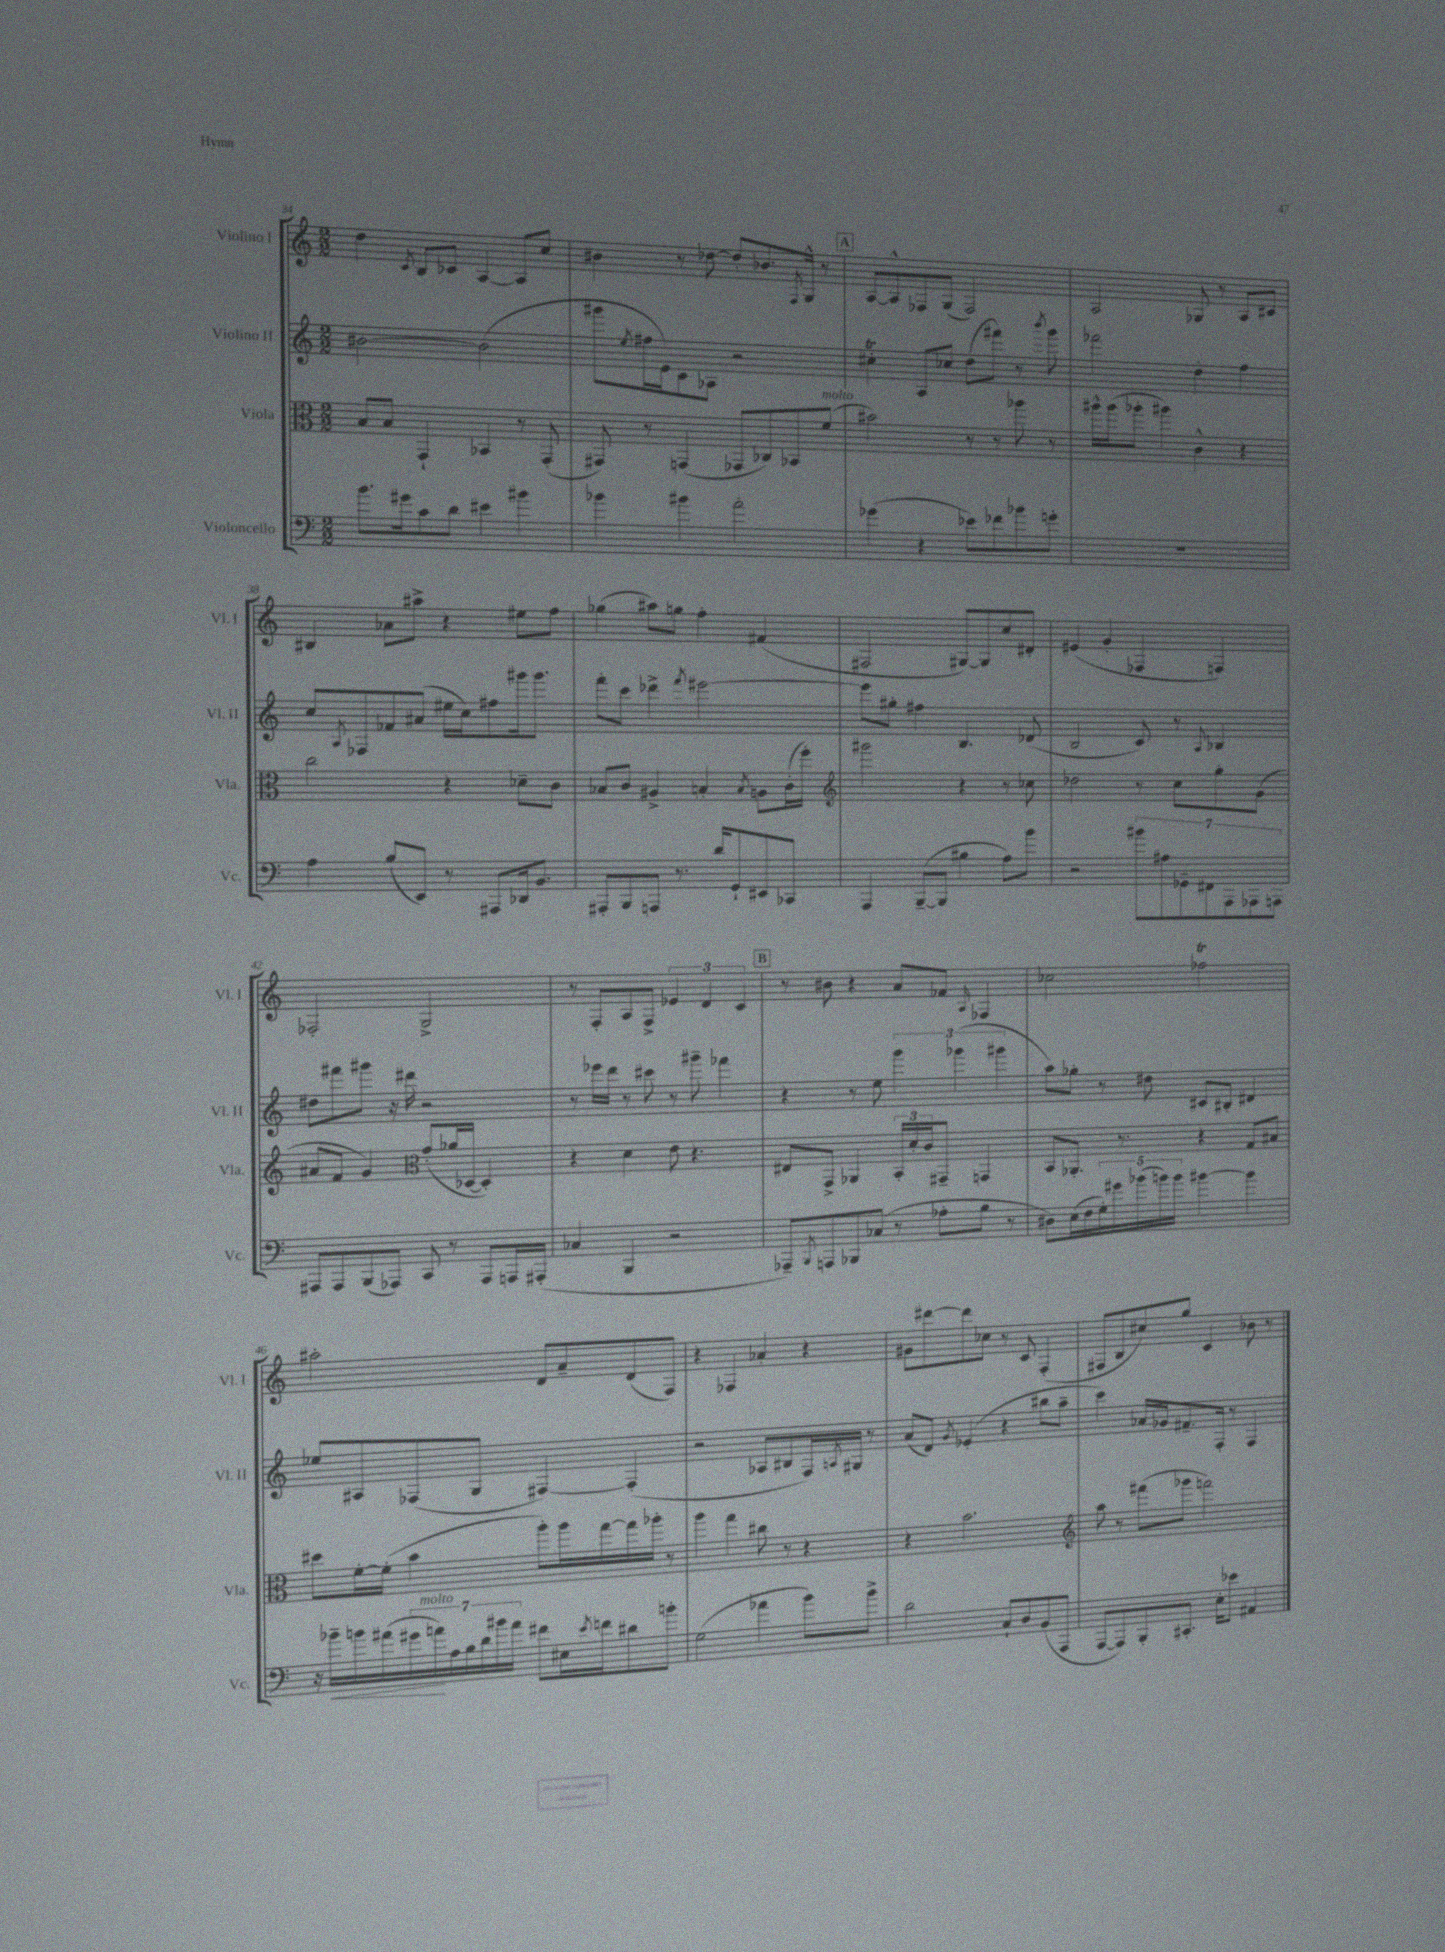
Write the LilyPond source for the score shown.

<<
\new StaffGroup <<
\new Staff = "s0" \with { instrumentName = "Violino I" shortInstrumentName = "Vl. I" } {
    \clef treble \key c \major \numericTimeSignature \time 2/2
    d''4 \acciaccatura { c'8 } b8 ces'8 a4~ a8 c''8 |
    bis'4 r8 des''8~ des''8-. bes'8. \acciaccatura { f8 } g16-^ r8 |
    \mark \markup { \box "A" } a8~ a8-^ fes8 g8( fes2) |
    a2 ges8 r8 a8 cis'8 |
    bis4 aes'8 ais''8-> r4 eis''8 f''8 |
    ges''4( ais''8) g''8 f''4-. fis'4( |
    fis2 gis8~) gis8 c''8 dis'8-. |
    eis'4( g'4-. fes4 f4) |
    fes2-. g2-> |
    r8 f8-. a8 f8-> \tuplet 3/2 { ees'4 d'4 c'4 } |
    \mark \markup { \box "B" } r8 bis'8 r4 a'8 fes'8 \grace { a16 } fes4 |
    ces''2 fes''2\trill |
    ais''2-. d'8 a'8-- d'8( f8) |
    r4 fes4 aes'4-. r4 |
    gis'8 dis'''8~ dis'''8 ces''8 r8 c'8 f4-.( |
    fis8 b8 cis''8) g''8 c'4 bes'8 r8 \bar "|." |
}
\new Staff = "s1" \with { instrumentName = "Violino II" shortInstrumentName = "Vl. II" } {
    \clef treble \key c \major \numericTimeSignature \time 2/2
    bis'2~ bis'2( |
    gis'''8 \acciaccatura { e''8 } fis''16 e'16) c'8 aes8 r2 |
    \mark \markup { \box "A" } cis''4-.\trill a8 ces''8 d''8( fis'''8) r8 \acciaccatura { b'''8 } g'''8 |
    fes'''2 d''4-. f''4 |
    c''8 \acciaccatura { a8 } fes8 fes'8 ais'8( eis''16 c''16) fis''8 gis'''16 gis'''8. |
    f'''8-. c'''8 des'''4-> \acciaccatura { f'''8 } eis'''2~ |
    eis'''8 gis''8-. fis''4 b4. des'8( |
    b2 c'8) r8 \appoggiatura { a8 } bes4 |
    dis''8 fis'''8 gis'''8 r16 dis'''16 r2 |
    r8 ees'''16 d'''16 r8 cis'''8 r8 gis'''8-- fes'''4 |
    \mark \markup { \box "B" } r4 r8 e''8 \tuplet 3/2 { g'''4 ges'''4( gis'''4 } |
    a''8) ges''8-. r8 dis''8 cis'8 bis8-. dis'4 |
    ees''8 ais8 fes8( g8 fis4~) fis4-.( |
    r2 aes8 bis8 f16) \acciaccatura { a8 } gis16 r8 |
    a'8( d'8) \acciaccatura { g'8 } ees'4-.( r4 bis''8 a''8-- |
    c'''4) aes'16 ges'16 fis'8.-- f16-. r8 f4 \bar "|." |
}
\new Staff = "s2" \with { instrumentName = "Viola" shortInstrumentName = "Vla." } {
    \clef alto \key c \major \numericTimeSignature \time 2/2
    b8 b8 g,4-! bes,4 r8 g,8-.( |
    gis,8) r8 g,4( ges,8 ces8) bes,8 f'8^\markup { \italic "molto" }( |
    \mark \markup { \box "A" } bis'2) r8 r8 aes''8 r8 |
    ais''16-^ ais''16( aes''8-. ais''4) c'4-^ r4 |
    c''2 r4 des'8-- c'8 |
    bes8 c'8 ais4-> b4-. \acciaccatura { b8 } a8 c'16-.( f''16-.) |
    \clef treble gis'''2 r4 r8 ces''8 |
    des''2 r8 c''8 g''8-. g'8( |
    ais'8 f'8 g'4) \clef alto g'8-.( aes'16 des16~ des4-.) |
    r4 d'4 e'8 r4. |
    \mark \markup { \box "B" } eis8 g,8-> aes,4 \tuplet 3/2 { b,16-. d'16-. c'16 } gis,8-- g,4 |
    b,8 aes,8.-. r8. r4 g8 bis8 |
    dis''8 f'16~-. f'16-.( b'4 a''8-.) a''16 g''16~ g''16 aes''16-. r8 |
    a''4 g''4 cis''8 r8 r4 |
    r4 b'2. |
    \clef treble a''8 r8 fis'''8( ges'''8 f'''2) \bar "|." |
}
\new Staff = "s3" \with { instrumentName = "Violoncello" shortInstrumentName = "Vc." } {
    \clef bass \key c \major \numericTimeSignature \time 2/2
    b'8. gis'16 c'8 d'8 eis'4 bis'4 |
    bes'4 bis'4 a'2-. |
    \mark \markup { \box "A" } ges'4( r4 ees'8) fes'8 bes'8 g'8-. |
    R1 |
    a4 b8( e,8) r8 ais,,8 des,16 b,8. |
    ais,,8-. b,,8 a,,8 r8. d'16 g,8-! eis,8 ces,8 |
    a,,4 b,,8~--( b,,8 bis4 a8) b'8 |
    r2 \tuplet 7/4 { bis'8 ais8 ges,8-- fis,8 a,,8 aes,,8 a,,8 } |
    ais,,8 ais,,8 b,,8( aes,,8) c,8 r8 aes,,8 a,,16 ais,,16-.( |
    ces4 b,,4 r2 |
    \mark \markup { \box "B" } aes,,8--) \acciaccatura { b,,8 } a,,8 bes,,8 ces8( r8 aes8-. b8 r8 |
    dis8) e16( f16 \tuplet 5/4 { g16-.) gis'16 bes'16( b'16) b'16 } bis'4~ bis'4 |
    r16 bes'16--\< b'16 ais'16( \tuplet 7/4 { gis'16 a'16\!^\markup { \italic "molto" }) a16 b16 d'16 bis'16 a'16 } fis'8 eis16 \acciaccatura { e'8 } f'16 dis'8 b'8-. |
    g2( aes'4 b'8) b'8-> |
    d'2 c8-! d8 b,8( a,,8 |
    a,,8~ a,,8) b,,8-. cis,8.-. e16-. ees'8 ais,4 \bar "|." |
}
>>
>>
\layout { \context { \Score currentBarNumber = #34 } }
